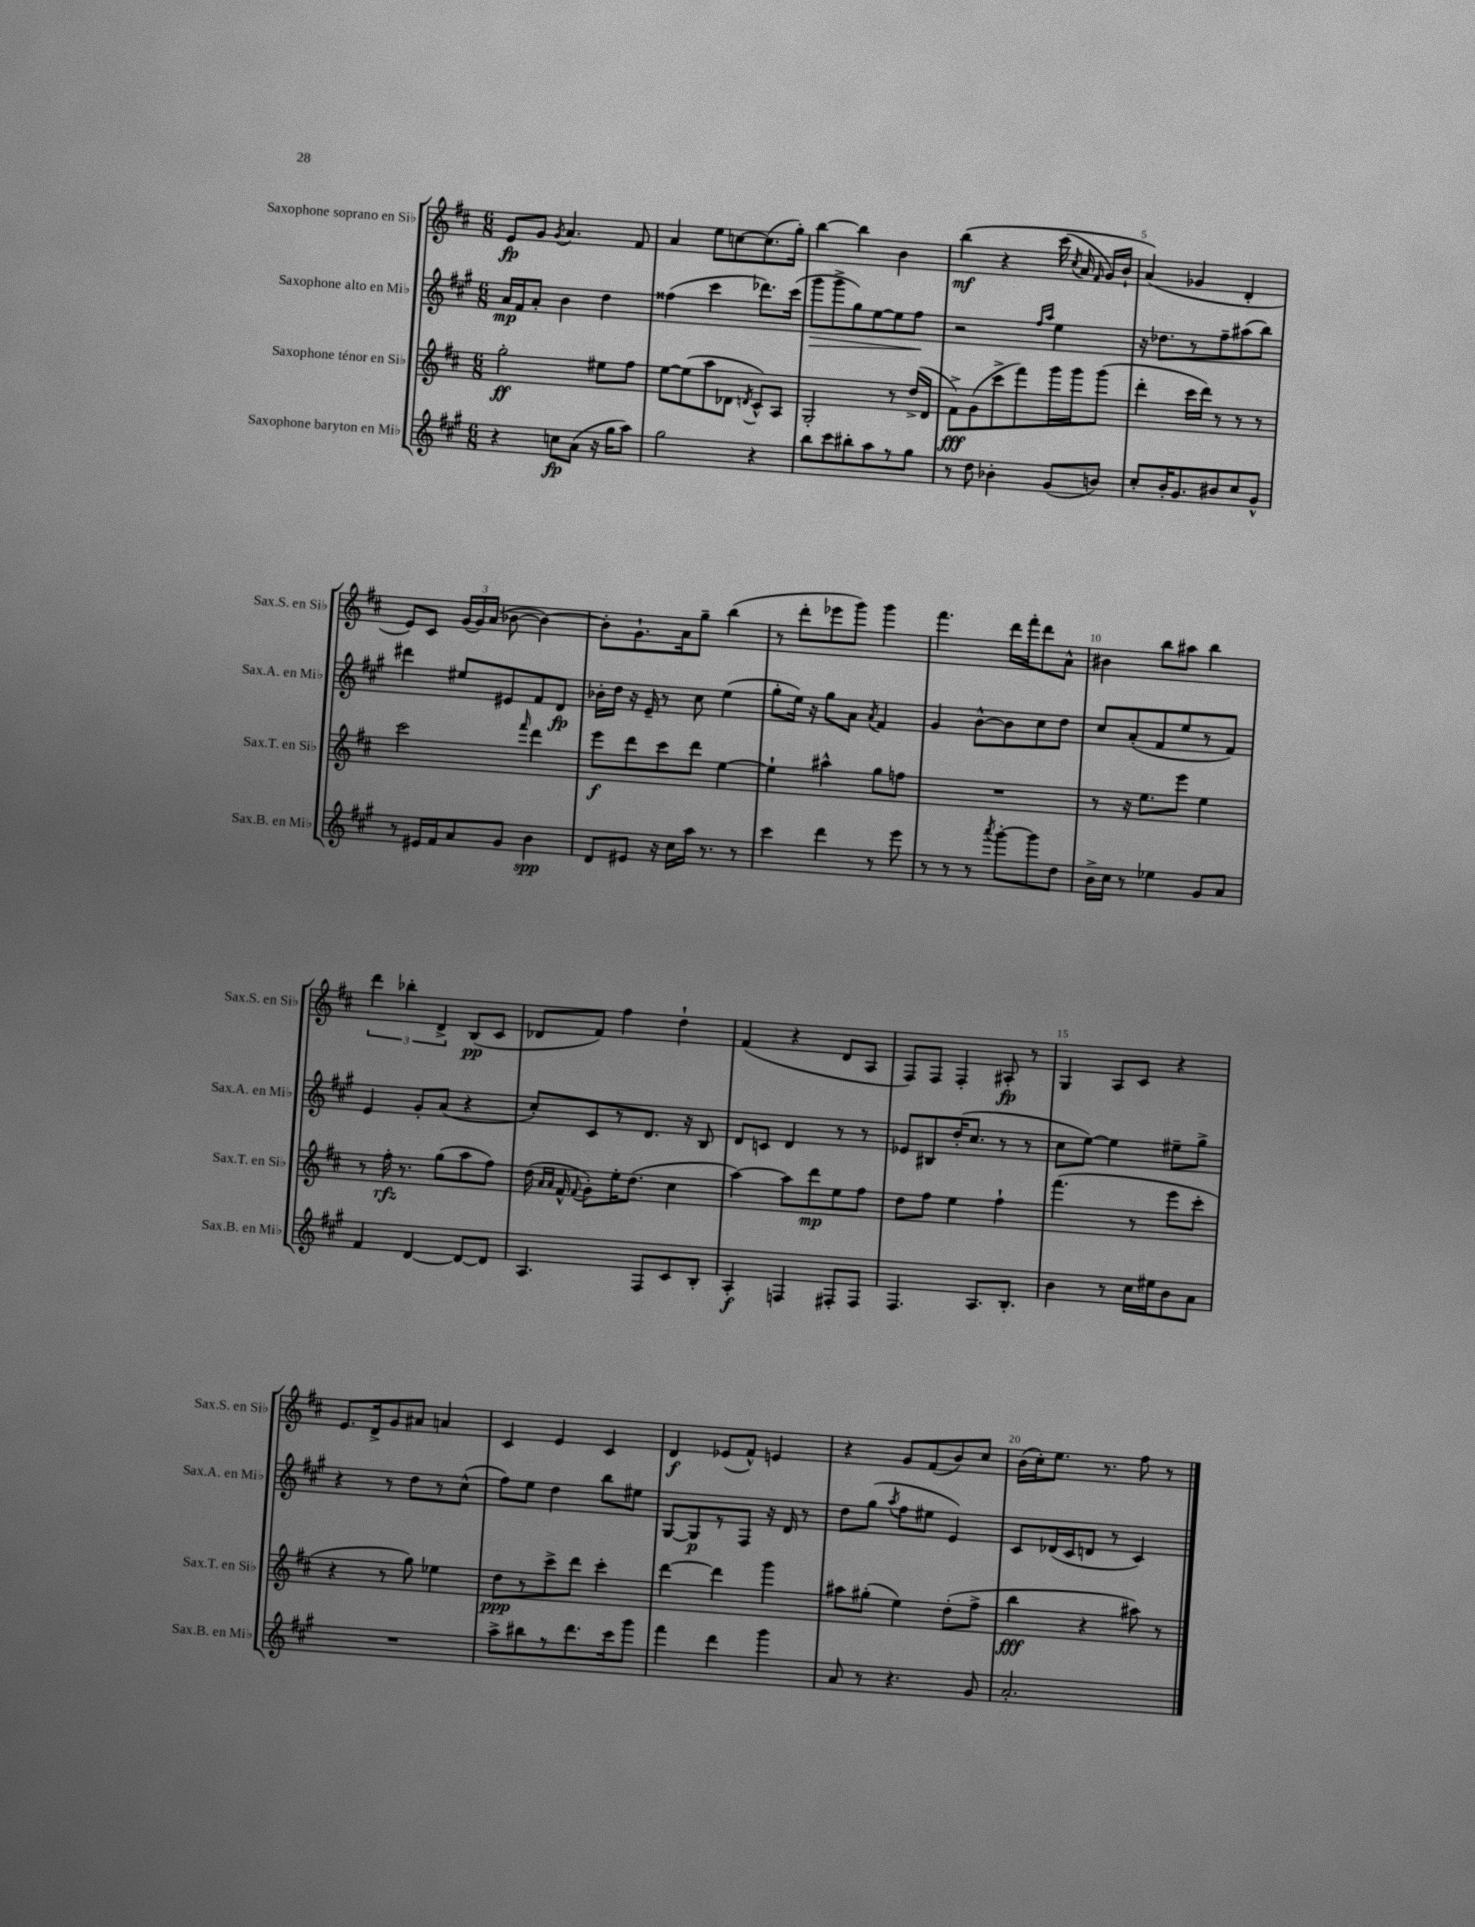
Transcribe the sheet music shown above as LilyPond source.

<<
\new StaffGroup <<
\new Staff = "s0" \with { instrumentName = "Saxophone soprano en Sib" shortInstrumentName = "Sax.S. en Sib" } {
    \clef treble \key d \major \numericTimeSignature \time 6/8
    \autoBeamOff e'8[\fp g'8] \acciaccatura { g'8 } a'4. fis'8 |
    a'4 e''8[ c''8~ c''8.( g''16]-.) |
    b''4~ b''4 b'4 |
    b''4\mf\( r4 cis'''16( \acciaccatura { cis''8 } a'16 \grace { fis'16 } g'16[) b'16]-! |
    a'4(\) ges'4 d'4-. |
    e'8[) cis'8] \tuplet 3/2 { g'16[( g'16) a'16]( } bes'8~ bes'4~) |
    bes'8[-. g'8.-! a'16 g''8]-- b''4( |
    r8 d'''8[-. ees'''8 g'''8]) g'''4 |
    fis'''4. d'''16[ fis'''16-. d'''8 a'8]-^ |
    bis'4 b''8[ ais''8] b''4 |
    \tuplet 3/2 { d'''4 bes''4-. d'4-> } b8[\pp( cis'8] |
    des'8[ fis'8]) fis''4 d''4-! |
    fis'4( r4 d'8[ a8] |
    fis8[) fis8] fis4-. ais8-.\fp r8 |
    g4 a8[ cis'8] r4 |
    e'8.[ d'16-> g'8 ais'8] a'4 |
    cis'4 e'4 cis'4 |
    d'4\f ees'8[( fis'8]-^) e'4 |
    r4 g'8[ fis'8( b'8) cis''8] |
    b'16[( cis''16-.) e''8.] r8. fis''8 r8 \bar "|." |
}
\new Staff = "s1" \with { instrumentName = "Saxophone alto en Mib" shortInstrumentName = "Sax.A. en Mib" } {
    \clef treble \key a \major \numericTimeSignature \time 6/8
    \autoBeamOff a'16[\mp fis'16 a'8]-. b'4 d''4 |
    fisis''4( cis'''4 des'''8.[) cis'''16]( |
    gis'''8[\> gis'''8-> gis''8) e''8~ e''8 fis''8]\! |
    r2 \grace { fis''16[ a''16] } e''4 |
    r16 des''8.[ r8 fis''8-- ais''8( b''8]) |
    dis'''4 eis''8[ eis'8 fis'8 d'8]\fp |
    bes'16[-. d''16] r16 e'16-- r8 cis''8 e''4( |
    gis''8[-. e''16]) r16 gis''8[ a'8] \acciaccatura { a'8 } fis'4 |
    gis'4 b'8[~-^ b'8 cis''8 d''8] |
    cis''8[ a'8-.( fis'8 e''8 r8 fis'8]) |
    e'4 gis'8[-. a'8]( r4 |
    cis''8[-.) cis'8 r8 d'8.] r16 b8 |
    d'8[ c'8] d'4 r8 r8 |
    ees'8[ bis8 d''16-.( cis''8.] r8 r8 |
    cis''8[ e''8]~) e''4 eis''8[-- gis''8]-> |
    r4 r8 d''8[ r8 cis''8]-^( |
    fis''8[) e''8] d''4 b''8[ eis''8] |
    gis8[~ gis8\p r8 fis8] r16 d'16 r8 |
    d''8[ gis''8]( \acciaccatura { a''8 } fis''8[ eis''8] e'4) |
    cis'8[ des'16( cis'16 d'8] r8 cis'4) \bar "|." |
}
\new Staff = "s2" \with { instrumentName = "Saxophone ténor en Sib" shortInstrumentName = "Sax.T. en Sib" } {
    \clef treble \key d \major \numericTimeSignature \time 6/8
    \autoBeamOff g''2-.\ff eis''8[ fis''8] |
    e''8[~ e''8( a''8 des'8] \acciaccatura { d'8 } cis'8[-^) a8] |
    g2-. r8 d''16[->( d'16] |
    fis'8[->\fff) g'8( cis'''8-> fis'''8) g'''16 g'''16 g'''8]( |
    d'''4-. cis'''16[ d'''16]) r8 r8 r8 |
    cis'''2 \grace { fis'''16 } d'''4 |
    e'''8[\f d'''8 cis'''8 d'''8] e''4~ |
    e''4-! ais''4-^ g''8[ f''8] |
    R2. |
    r8 r16 e''8.[ e'''8] e''4 |
    r8 fis''16-.\rfz r8. g''8[( a''8 fis''8]) |
    d''16( \grace { a'16[ a'16] } fis'16-^ \appoggiatura { fis'8 } g'8[-.) e''16-. d''8.]( cis''4 |
    a''4~) a''8[ d'''8\mp e''8 fis''8] |
    d''8[ fis''8] e''4 fis''4-! |
    fis'''4.( r8 e'''8[ cis'''8]-. |
    r4 r8 g''8) ees''4 |
    d''8[\ppp r8 cis'''8-> d'''8] cis'''4-. |
    d'''4~ d'''4 g'''4 |
    ais''8[ gis''8]-.( e''4) d''8[-.( fis''8]-> |
    b''4\fff r4 ais''8) r8 \bar "|." |
}
\new Staff = "s3" \with { instrumentName = "Saxophone baryton en Mib" shortInstrumentName = "Sax.B. en Mib" } {
    \clef treble \key a \major \numericTimeSignature \time 6/8
    \autoBeamOff r4 c''8[\fp a'8]( r16 gis''16[ a''8]) |
    gis''2 r4 |
    b''8[ cis'''8 bis''8-. a''8 r8 gis''8] |
    r8 d''8 bes'4-. gis'8[( b'8]) |
    cis''8[-. b'16-. gis'8. bis'8 cis''8 gis'8]-^ |
    r8 eis'16[ fis'16 a'8 gis'8] b'4\spp |
    d'8[ eis'8] r16 cis''16[ a''16] r8. r8 |
    cis'''4 d'''4 r8 e'''8 |
    r8 r8 r8 \acciaccatura { a'''8 } gis'''8[~-. gis'''8 d''8] |
    b'16[-> cis''16] r8 ees''4 gis'8[ a'8] |
    fis'4 d'4~ d'8[~ d'8] |
    a4. fis8[ cis'8 b8]-. |
    a4-.\f f4 fis8[-. fis8] |
    fis4. a8.[ b8.]-. |
    b'4 r8 cis''16[ eis''16 b'8 a'8] |
    R2. |
    a''8[-> bis''8 r8 d'''8. cis'''16 gis'''8] |
    fis'''4 d'''4 gis'''4 |
    a'8 r8 r4. gis'8 |
    a'2.-. \bar "|." |
}
>>
>>
\layout { \context { \Score \override BarNumber.break-visibility = ##(#f #t #t) barNumberVisibility = #(every-nth-bar-number-visible 5) } }
